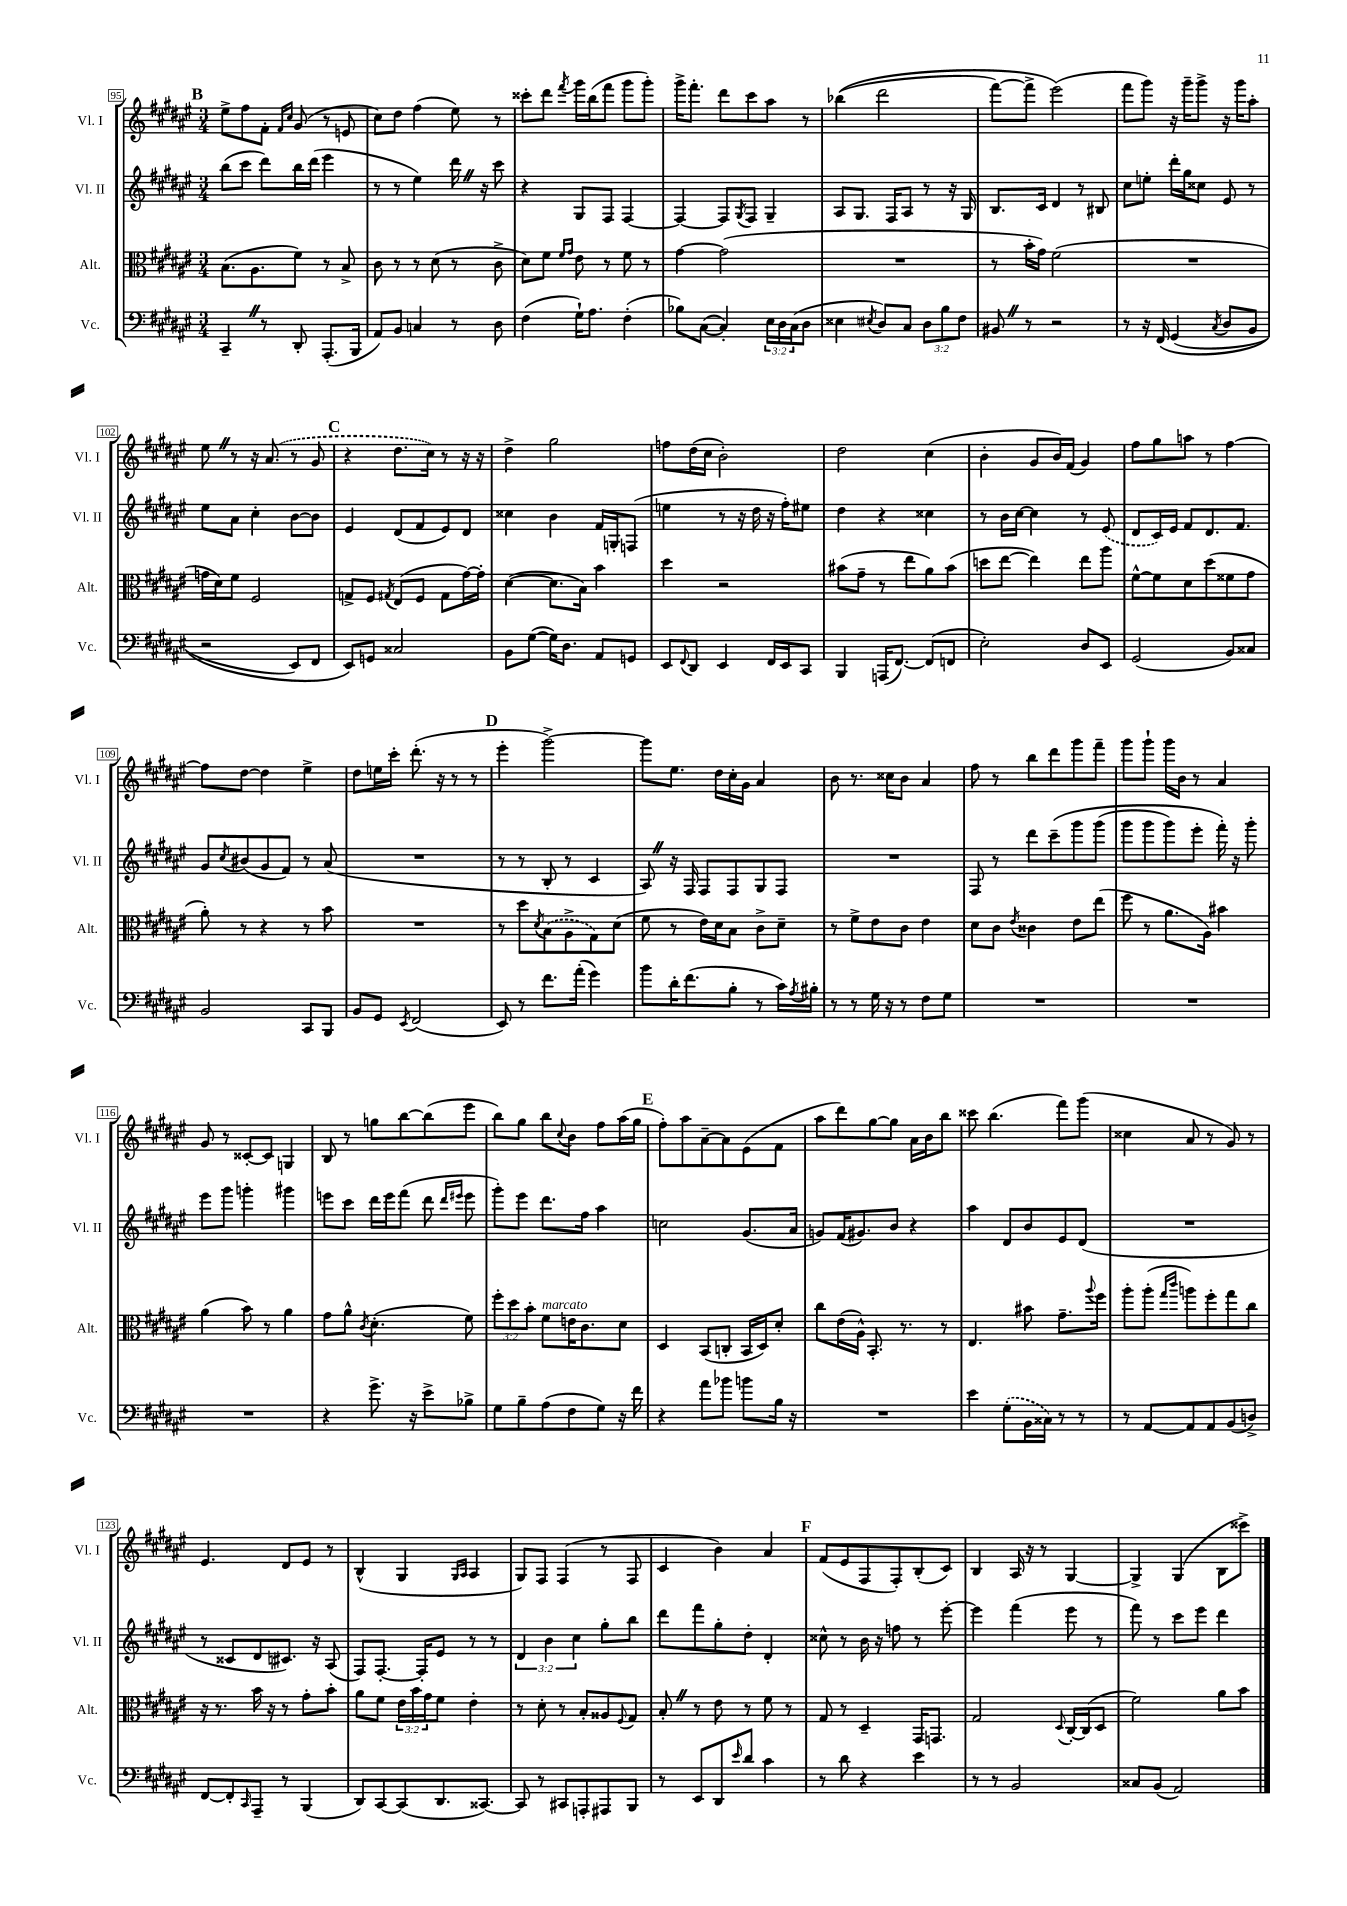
<<
\new StaffGroup <<
\new Staff = "s0" \with { instrumentName = "Vl. I" shortInstrumentName = "Vl. I" } {
    \clef treble \key fis \major \numericTimeSignature \time 3/4
    \mark \markup { \bold "B" } eis''8-> fis''8 fis'8-. \grace { fis'16 cis''16 } gis'8( r8 e'8 |
    cis''8) dis''8 fis''4( eis''8) r8 |
    cisis'''8-. dis'''8 \acciaccatura { fis'''8 } gis'''16 b''16( fis'''8 gis'''8 gis'''8-.) |
    gis'''16-> fis'''8.-. dis'''8 cis'''8 ais''8 r8 |
    bes''4(\( dis'''2 |
    fis'''8~) fis'''8-> eis'''2(\) |
    fis'''8 gis'''8) r16 gis'''16-- gis'''8-> r16 gis'''16 ais''8-. |
    eis''8 \once \override BreathingSign.text = \markup { \musicglyph "scripts.caesura.straight" } \breathe r8 r16 \once \slurDashed ais'8.( r8 gis'8 |
    \mark \markup { \bold "C" } r4 dis''8. cis''16) r8 r16 r16 |
    dis''4-> gis''2 |
    f''8 dis''16( cis''16 b'2-.) |
    dis''2 cis''4( |
    b'4-. gis'8 b'16) fis'16( gis'4) |
    fis''8 gis''8 a''8 r8 fis''4~ |
    fis''8 dis''8~ dis''4 eis''4-> |
    dis''8 e''16 cis'''16-. dis'''8.-.( r16 r8 r8 |
    \mark \markup { \bold "D" } eis'''4-. gis'''2~->) |
    gis'''8 eis''8. dis''16 cis''16-. gis'16 ais'4 |
    b'8 r8. cisis''16 b'8 ais'4 |
    fis''8 r8 b''8 dis'''8 gis'''8 fis'''8-- |
    gis'''8 gis'''8-! gis'''16 b'16 r8 ais'4 |
    gis'8 r8 cisis'8~-. cisis'8 g4 |
    b8 r8 g''8 b''8~ b''8( eis'''8 |
    b''8) gis''8 b''8 \appoggiatura { cis''8 } b'8 fis''8 ais''16( gis''16 |
    \mark \markup { \bold "E" } fis''8-.) ais''8 ais'8~-- ais'8 eis'8( fis'8 |
    ais''8 dis'''8) gis''8~ gis''8 ais'16 b'16 b''8 |
    cisis'''8 b''4.( fis'''8) gis'''8( |
    cisis''4 ais'8 r8 gis'8) r8 |
    eis'4. dis'8 eis'8 r8 |
    b4-^( gis4 \grace { gis16 ais16 } ais4 |
    gis8) fis8 fis4( r8 fis8 |
    cis'4 b'4) ais'4 |
    \mark \markup { \bold "F" } fis'8( eis'8 fis8 fis8-.) b8-.( cis'8) |
    b4 ais16 r16 r8 gis4~ |
    gis4-> gis4( b8 cisis'''8->) \bar "|." |
}
\new Staff = "s1" \with { instrumentName = "Vl. II" shortInstrumentName = "Vl. II" } {
    \clef treble \key fis \major \numericTimeSignature \time 3/4 \override Staff.TupletNumber.text = #tuplet-number::calc-fraction-text
    \mark \markup { \bold "B" } b''8( cis'''8 dis'''8) b''16 dis'''16( eis'''4 |
    r8 r8 eis''4) dis'''16 \once \override BreathingSign.text = \markup { \musicglyph "scripts.caesura.straight" } \breathe r16 cis'''8 |
    r4 gis8 fis8 fis4~ |
    fis4~ fis8 \acciaccatura { gis8 } fis8 gis4-- |
    ais8 gis8. fis16 ais8 r8 r16 gis16 |
    b8. cis'16 dis'4 r8 bis8 |
    cis''8 e''8-. dis'''16-. gis''16 cisis''8 eis'8 r8 |
    eis''8 ais'8 cis''4-. b'8~ b'8 |
    \mark \markup { \bold "C" } eis'4 dis'8( fis'8 eis'8) dis'8 |
    cisis''4 b'4 fis'16 g16-. f8( |
    e''4 r8 r16 dis''16 r16 fis''16-.) eis''8 |
    dis''4 r4 cisis''4 |
    r8 b'16 cis''16~ cis''4 r8 \once \slurDashed eis'8( |
    dis'8 cis'16) eis'16 fis'8 dis'8. fis'8. |
    gis'8 \acciaccatura { cis''8 } bis'8( gis'8 fis'8) r8 ais'8( |
    R2. |
    \mark \markup { \bold "D" } r8 r8 b8-. r8 cis'4 |
    ais8) \once \override BreathingSign.text = \markup { \musicglyph "scripts.caesura.straight" } \breathe r16 fis16 fis8 fis8 gis8 fis8 |
    R2. |
    fis8 r8 dis'''8 cis'''8--\( gis'''8 gis'''8( |
    gis'''8 gis'''8 gis'''8) eis'''8-. fis'''16-.\) r16 gis'''8-. |
    eis'''8 gis'''8 g'''4-. gis'''4 |
    e'''8 cis'''8 dis'''16 e'''16 fis'''8( dis'''8 \grace { dis'''16 eis'''16 } eis'''8 |
    gis'''8-.) eis'''8 dis'''8. fis''16 ais''4 |
    \mark \markup { \bold "E" } c''2 gis'8.( ais'16 |
    g'8) fis'16( gis'8.) b'8 r4 |
    ais''4 dis'8 b'8 eis'8 dis'8( |
    R2. |
    r8 cisis'8 dis'8 cis'8.) r16 ais8( |
    fis8) fis8.~-. fis16-. eis'8 r8 r8 |
    \tuplet 3/2 { dis'4 b'4 cis''4 } gis''8-. b''8 |
    dis'''8 fis'''8 gis''8-. dis''8-. dis'4-. |
    \mark \markup { \bold "F" } cisis''8-^ r8 b'16 r16 f''8 r8 eis'''8~-. |
    eis'''4 fis'''4( eis'''8 r8 |
    fis'''8) r8 cis'''8 eis'''8 dis'''4 \bar "|." |
}
\new Staff = "s2" \with { instrumentName = "Alt." shortInstrumentName = "Alt." } {
    \clef alto \key fis \major \numericTimeSignature \time 3/4 \override Staff.TupletNumber.text = #tuplet-number::calc-fraction-text
    \mark \markup { \bold "B" } b8.( ais8. fis'8) r8 b8-> |
    cis'8 r8 r8 dis'8( r8 cis'8-> |
    dis'8) fis'8 \grace { fis'16 gis'16 } eis'8 r8 fis'8 r8 |
    gis'4~ gis'2( |
    R2. |
    r8 b'16-. gis'16) fis'2( |
    R2. |
    g'16 dis'16) fis'8 fis2 |
    \mark \markup { \bold "C" } g8-> fis8 \acciaccatura { gis8 } eis8( fis8 gis8 gis'16~) gis'16-. |
    dis'4~( dis'8. b16) b'4 |
    dis''4 r2 |
    bis'8( gis'8-- r8 eis''8 ais'8) bis'8( |
    d''8 eis''8~ eis''4) eis''8 ais''8 |
    fis'8~-^ fis'8 dis'8 dis''8( fisis'8 gis'8 |
    ais'8-.) r8 r4 r8 b'8 |
    R2. |
    \mark \markup { \bold "D" } r8 dis''8 \acciaccatura { dis'8 } \once \slurDashed b8( ais8-> gis8) dis'8( |
    fis'8 r8 eis'16) dis'16 b8 cis'8-> dis'8-- |
    r8 fis'8-> eis'8 cis'8 eis'4 |
    dis'8 cis'8 \acciaccatura { eis'8 } cisis'4 eis'8 eis''8( |
    fis''8 r8 ais'8. ais16) bis'4 |
    ais'4( b'8) r8 ais'4 |
    gis'8 ais'8-^ \acciaccatura { cis'8 } dis'4.-.( fis'8) |
    \tuplet 3/2 { fis''8-. dis''8 b'8-. } fis'8^\markup { \italic "marcato" } e'16 cis'8. dis'8 |
    \mark \markup { \bold "E" } dis4 b,8( c8-. b,16 dis16) dis'8-. |
    cis''8 eis'16( ais16-^) b,8.-. r8. r8 |
    eis4. bis'8 gis'8.-- \appoggiatura { ais''8 } fis''16 |
    ais''8-. ais''8-.( \grace { gis''16 cis'''16 } a''8) fis''8-. gis''8 cis''8 |
    r16 r8. b'16 r16 r8 gis'8-. b'8-. |
    ais'8 fis'8 \tuplet 3/2 { eis'16 b'16 gis'16 } fis'8 eis'4-. |
    r8 dis'8-. r8 b8-. aisis8 \appoggiatura { fis8 } gis8 |
    b8-. \once \override BreathingSign.text = \markup { \musicglyph "scripts.caesura.straight" } \breathe r8 eis'8 r8 fis'8 r8 |
    \mark \markup { \bold "F" } gis8 r8 dis4-- gis,16 g,8. |
    gis2 \appoggiatura { dis8 } cis16~-. cis16( dis8 |
    fis'2) ais'8 b'8 \bar "|." |
}
\new Staff = "s3" \with { instrumentName = "Vc." shortInstrumentName = "Vc." } {
    \clef bass \key fis \major \numericTimeSignature \time 3/4 \override Staff.TupletNumber.text = #tuplet-number::calc-fraction-text
    \mark \markup { \bold "B" } cis,4-- \once \override BreathingSign.text = \markup { \musicglyph "scripts.caesura.straight" } \breathe r8 dis,8-. ais,,8.-.( b,,16 |
    ais,8) b,8 c4 r8 dis8 |
    fis4( gis16-!) ais8. fis4-.( |
    bes8) cis8~( cis4-.) \tuplet 3/2 { eis16 dis16 cis16( } dis8 |
    eisis4 \acciaccatura { eis8 } dis8) cis8 \tuplet 3/2 { dis8 b8 fis8 } |
    bis,8 \once \override BreathingSign.text = \markup { \musicglyph "scripts.caesura.straight" } \breathe r8 r2 |
    r8 r16 fis,16\( gis,4( \acciaccatura { cis8 } dis8 b,8 |
    r2 eis,8) fis,8 |
    \mark \markup { \bold "C" } eis,8\) g,8 cisis2 |
    b,8 gis8~( gis16) dis8. ais,8 g,8 |
    eis,8 \appoggiatura { fis,8 } dis,8 eis,4 fis,16 eis,16 cis,8 |
    b,,4 a,,16( fis,8.~) fis,8( f,8 |
    eis2-.) dis8 eis,8 |
    gis,2( b,8) cisis8 |
    b,2 cis,8 b,,8 |
    b,8 gis,8 \acciaccatura { eis,8 } fis,2( |
    \mark \markup { \bold "D" } eis,8) r8 fis'8. ais'16-.( gis'4) |
    b'8 dis'16-. fis'8.( b8-. r8 cis'16) \acciaccatura { ais8 } bis16-. |
    r8 r8 gis16 r16 r8 fis8 gis8 |
    R2. |
    R2. |
    R2. |
    r4 gis'8.-> r16 eis'8-> bes8-> |
    gis8 b8-- ais8( fis8 gis8) r16 fis'16 |
    \mark \markup { \bold "E" } r4 ais'8 bes'8 b'8 b16 r16 |
    R2. |
    eis'4 \once \slurDashed gis8-.( b,16 cisis16) r8 r8 |
    r8 ais,8~ ais,8 ais,8 b,8( d8->) |
    fis,8~ fis,8-. \grace { cis,16 } ais,,8-- r8 b,,4( |
    dis,8) cis,8~ cis,8( dis,8. cisis,8.~) |
    cisis,8 r8 cis,8 a,,8-. ais,,8 b,,8 |
    r8 eis,8 dis,8 \grace { eis'16 } dis'8 cis'4 |
    \mark \markup { \bold "F" } r8 dis'8 r4 eis'4 |
    r8 r8 b,2 |
    cisis8 b,8( ais,2) \bar "|." |
}
>>
>>
\layout { \context { \Score currentBarNumber = #95 \override BarNumber.stencil = #(make-stencil-boxer 0.1 0.3 ly:text-interface::print) } }
